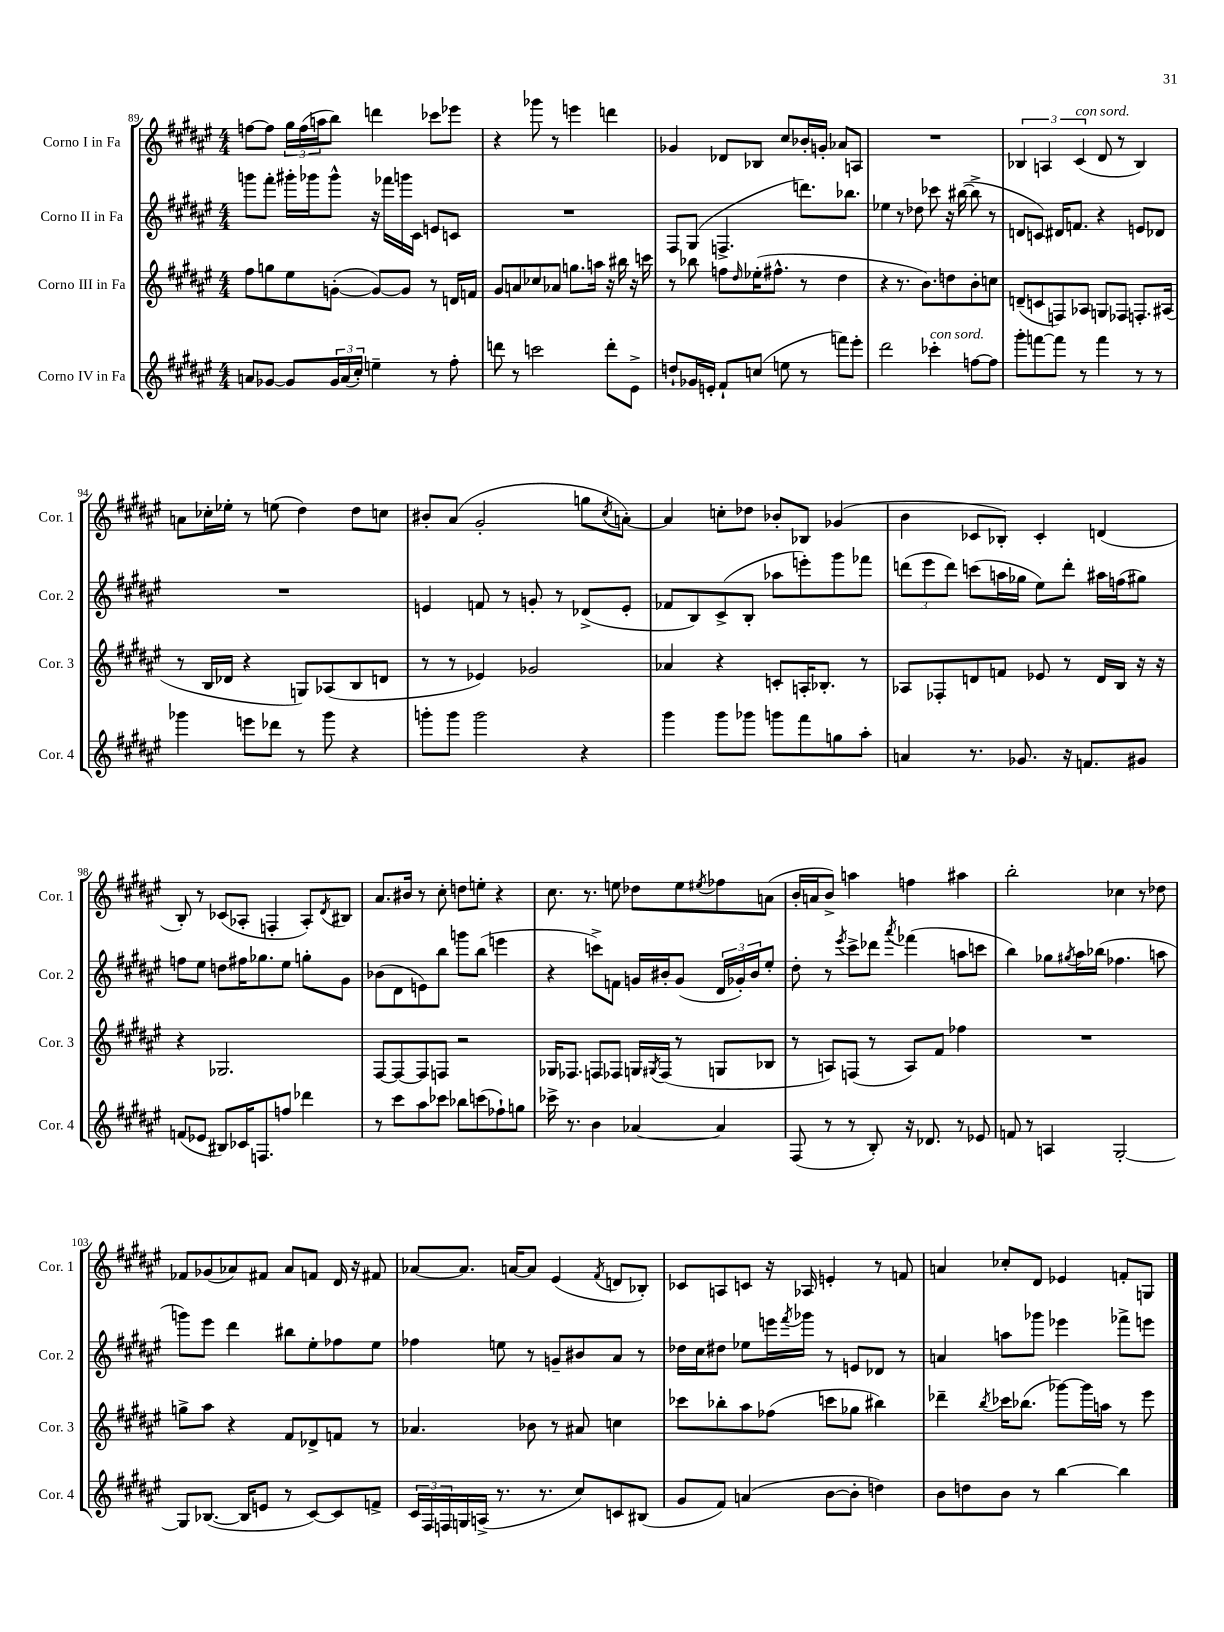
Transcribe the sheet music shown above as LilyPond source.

<<
\new StaffGroup <<
\new Staff = "s0" \with { instrumentName = "Corno I in Fa" shortInstrumentName = "Cor. 1" } {
    \clef treble \key fis \major \numericTimeSignature \time 4/4
    f''8~ f''8 \tuplet 3/2 { gis''16 f''16( a''16 } b''8) d'''4 ces'''8 ees'''8 |
    r4 ges'''8 r8 e'''4 d'''4 |
    ges'4 des'8 bes8 cis''8 bes'16-. g'16-. aes'8 a8 |
    R1 |
    \tuplet 3/2 { bes4 a4 cis'4^\markup { \italic "con sord." }( } dis'8 r8 bes4) |
    a'8 ces''16-. ees''16-. r8 e''8( dis''4) dis''8 c''8 |
    bis'8-. ais'8( gis'2-. g''8 \acciaccatura { cis''8 } a'8~-.) |
    a'4 c''8-. des''8 bes'8-. bes8 ges'4( |
    b'4 ces'8 bes8-.) ces'4-. d'4( |
    b8-.) r8 ces'8( aes8-. f4-. aes8-.) \acciaccatura { dis'8 } bis8 |
    ais'8. bis'16 r8 cis''8-. d''8 e''8-. r4 |
    cis''8. r8. e''8 des''8 e''8 \acciaccatura { eis''8 } fes''8 a'8( |
    b'16-. a'16 b'8->) a''4 f''4 ais''4 |
    b''2-. ces''4 r8 des''8 |
    fes'8 ges'8( aes'8) fis'8 aes'8 f'8 dis'16 r16 fis'8 |
    aes'8~ aes'8. a'16~ a'8 eis'4( \acciaccatura { fis'8 } d'8 bes8-.) |
    ces'8 a8 c'8 r16 aes16 e'4-. r8 f'8 |
    a'4 ces''8-. dis'8 ees'4 f'8-. g8 \bar "|." |
}
\new Staff = "s1" \with { instrumentName = "Corno II in Fa" shortInstrumentName = "Cor. 2" } {
    \clef treble \key fis \major \numericTimeSignature \time 4/4
    g'''8 fis'''8-. gis'''16-. ges'''16 ges'''8-^ r16 fes'''16 g'''16 cis'16 e'8 c'8 |
    R1 |
    fis8 gis8( f4.-> d'''8.) bes''8. |
    ees''4 r8 des''8 ces'''8 r16 bis''16~( bis''8-> r8 |
    d'8 c'8) dis'16 f'8. r4 e'8 des'8 |
    R1 |
    e'4 f'8 r8 g'8-. r8 des'8->( e'8-. |
    fes'8 b8) cis'8->( b8-. aes''8 e'''8-.) gis'''8 fes'''8 |
    \tuplet 3/2 { d'''8( eis'''8 d'''8) } c'''8( a''16 ges''16 eis''8) d'''8-. ais''16 f''16( gis''8) |
    f''8 eis''8 d''8 fis''16 ges''8. eis''8 g''8-. gis'8 |
    bes'8( dis'8 e'8) b''8 g'''8 b''8( e'''4 |
    r4 c'''8->) f'8 g'16 bis'16-. g'8( \tuplet 3/2 { dis'16 ges'16-.) bis'16 } eis''8-. |
    dis''8-. r8 \acciaccatura { eis'''8 } cis'''8-> des'''8 \acciaccatura { ais'''8 } fes'''4( a''8 c'''8 |
    b''4) ges''8 \acciaccatura { gis''8 } ais''16 bes''16( fes''4. a''8 |
    g'''8) eis'''8 dis'''4 bis''8 eis''8-. fes''8 eis''8 |
    fes''4 e''8 r8 g'8-- bis'8 ais'8 r8 |
    des''16 cis''16 dis''8 ees''8 e'''16 \acciaccatura { fis'''8 } ges'''16 r8 e'8 des'8 r8 |
    a'4 a''8 ges'''8 ees'''4 fes'''8-> e'''8 \bar "|." |
}
\new Staff = "s2" \with { instrumentName = "Corno III in Fa" shortInstrumentName = "Cor. 3" } {
    \clef treble \key fis \major \numericTimeSignature \time 4/4
    fis''8 g''8 eis''8 g'8~-.( g'8~) g'8 r8 d'16 f'16 |
    gis'8 a'8 ces''8 aes'8 g''8. a''16 r16 bis''16 r16 c'''16 |
    r8 bes''8 f''8 \grace { dis''16 } ees''16-.( fis''8.-^ r8 dis''4 |
    r4 r8. b'8.) d''8 b'8-. c''8 |
    d'8--( c'8 f8) aes8 g8 fes8 f8.-. ais16( |
    r8 b16 des'16 r4 g8) aes8( b8 d'8 |
    r8 r8 ees'4) ges'2 |
    aes'4 r4 c'8-. a16-. bes8.-. r8 |
    aes8 fes8-. d'8 f'8 ees'8 r8 d'16 b16 r16 r16 |
    r4 ges2. |
    fis8~ fis8~ fis8 f8 r2 |
    ges16 fes8. f8 fes8 g16 \acciaccatura { gis8 } fes16( r8 g8 bes8 |
    r8 a8) f8( r8 a8) fis'8 fes''4 |
    R1 |
    g''8-> ais''8 r4 fis'8 des'8-> f'8 r8 |
    aes'4. bes'8 r8 ais'8 c''4 |
    ces'''8 bes''8-. ais''8 fes''8( c'''8 ges''8 bis''4) |
    des'''4-- \acciaccatura { b''8 } ces'''16 bes''8.( ges'''8~) ges'''16 a''16 r8 eis'''8 \bar "|." |
}
\new Staff = "s3" \with { instrumentName = "Corno IV in Fa" shortInstrumentName = "Cor. 4" } {
    \clef treble \key fis \major \numericTimeSignature \time 4/4
    a'8 ges'8~ ges'8 \tuplet 3/2 { ges'16 a'16( cis''16-.) } e''4-- r8 fis''8-. |
    d'''8 r8 c'''2 d'''8-. eis'8-> |
    d''8-! ges'16 e'16-. fis'8-! c''8( e''8 r8 f'''8) eis'''8-. |
    dis'''2 ces'''4-.^\markup { \italic "con sord." } f''8~ f''8 |
    gis'''8-. f'''8~ f'''8 r8 f'''4 r8 r8 |
    ges'''4 e'''8 des'''8 r8 ges'''8 r4 |
    g'''8-. g'''8 g'''2 r4 |
    gis'''4 gis'''8 ges'''8 g'''8 fis'''8 g''8 ais''8-. |
    a'4 r8. ges'8. r16 f'8. gis'8 |
    f'8( ees'8 bis8) ces'16 f8. f''8 des'''4 |
    r8 cis'''8 ais''8 ces'''8 bes''8 c'''8( fes''8-!) g''8 |
    ces'''16-> r8. b'4 aes'4~ aes'4 |
    fis8( r8 r8 b8-.) r16 des'8. r8 ees'8 |
    f'8 r8 a4 gis2~-. |
    gis8 bes8.~( bes16 e'8 r8 cis'8~) cis'8 f'8-> |
    \tuplet 3/2 { cis'16 fis16 f16 } g16 a16->( r8. r8. cis''8) c'8 bis8( |
    gis'8 fis'8) a'4( b'8~ b'8-. d''4) |
    b'8 d''8 b'8 r8 b''4~ b''4 \bar "|." |
}
>>
>>
\layout { \context { \Score currentBarNumber = #89 } }
